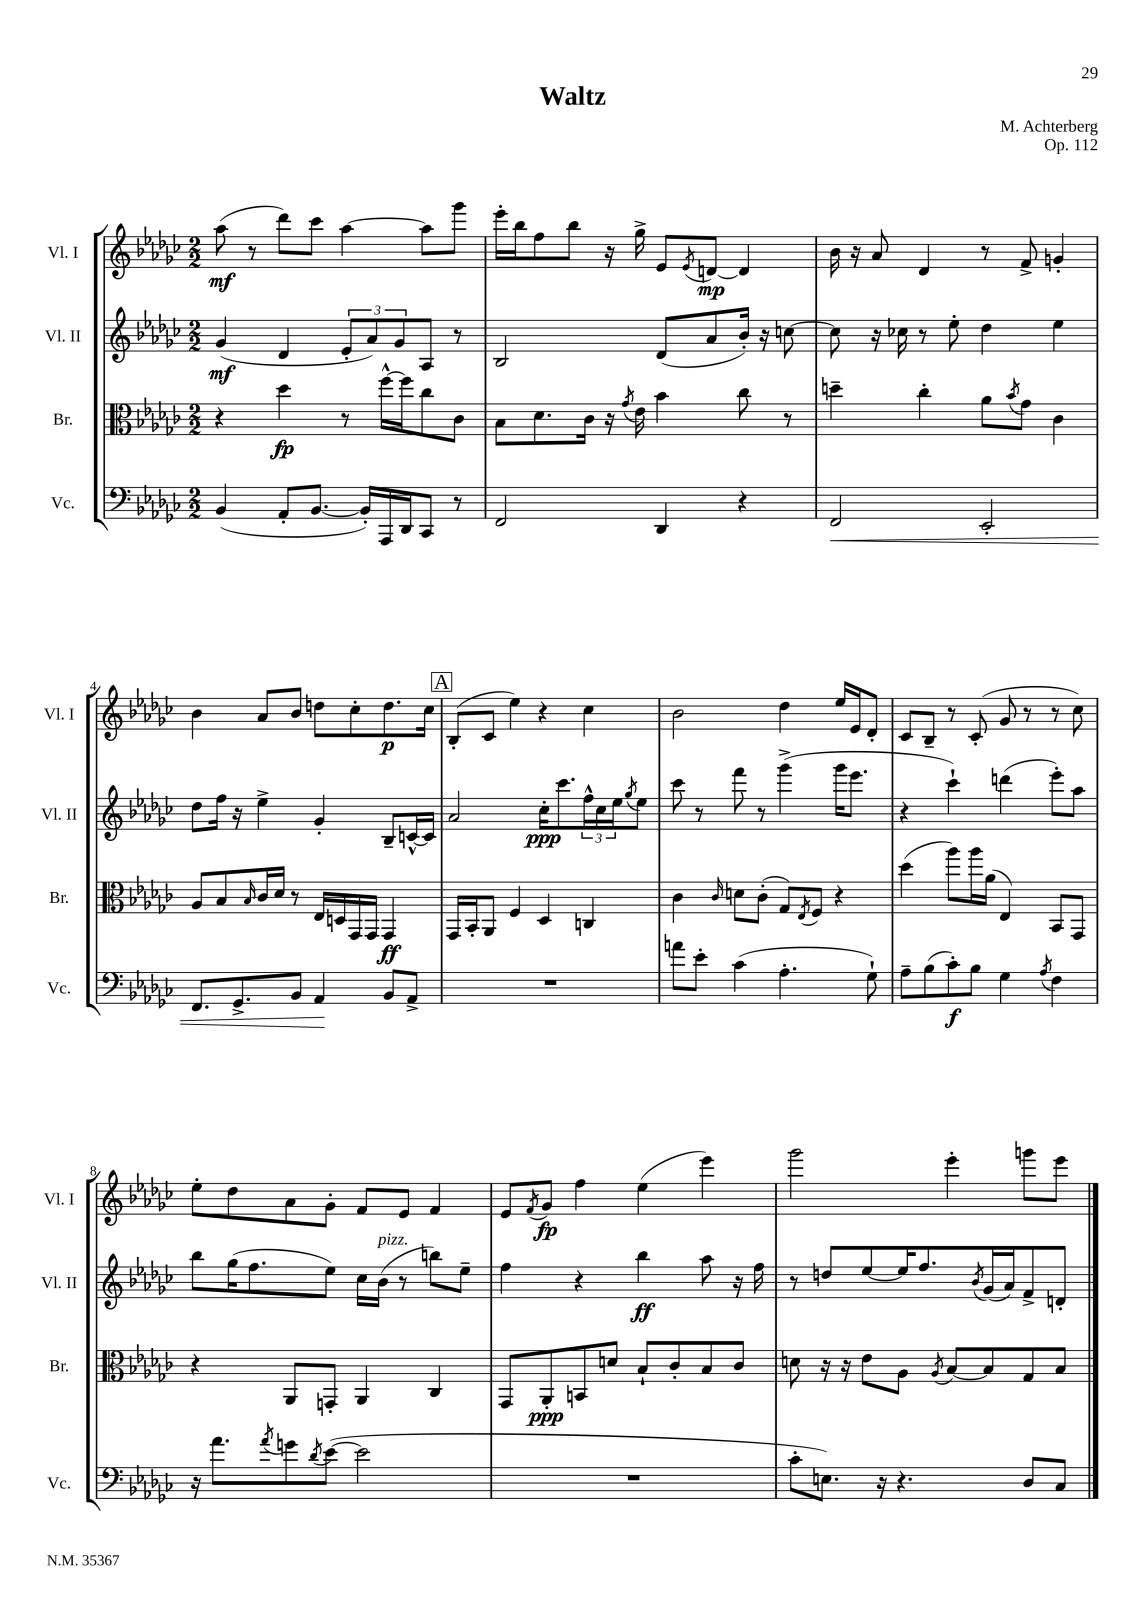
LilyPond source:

\header { title = "Waltz" composer = "M. Achterberg" opus = "Op. 112" }
<<
\new StaffGroup <<
\new Staff = "s0" \with { instrumentName = "Vl. I" shortInstrumentName = "Vl. I" } {
    \clef treble \key ges \major \numericTimeSignature \time 2/2
    aes''8\mf( r8 des'''8) ces'''8 aes''4~ aes''8 ges'''8 |
    ees'''16-. bes''16 f''8 bes''8 r16 ges''16-> ees'8 \acciaccatura { ees'8 } d'8~\mp d'4 |
    bes'16 r16 aes'8 des'4 r8 f'8-> g'4-. |
    bes'4 aes'8 bes'8 d''8 ces''8-. d''8.\p ces''16 |
    \mark \markup { \box "A" } bes8-.( ces'8 ees''4) r4 ces''4 |
    bes'2 des''4 ees''16 ees'16 des'8-. |
    ces'8 bes8-- r8 ces'8-.( ges'8 r8 r8 ces''8) |
    ees''8-. des''8 aes'8 ges'8-. f'8 ees'8 f'4 |
    ees'8 \acciaccatura { f'8 } ges'8\fp f''4 ees''4( ees'''4) |
    ges'''2 ees'''4-. g'''8 ees'''8 \bar "|." |
}
\new Staff = "s1" \with { instrumentName = "Vl. II" shortInstrumentName = "Vl. II" } {
    \clef treble \key ges \major \numericTimeSignature \time 2/2
    ges'4\mf( des'4 \tuplet 3/2 { ees'8-. aes'8) ges'8 } aes8 r8 |
    bes2 des'8( aes'8 bes'16-.) r16 c''8~ |
    c''8 r16 ces''16 r8 ees''8-. des''4 ees''4 |
    des''8 f''16 r16 ees''4-> ges'4-. bes8-- c'16~-^ c'16 |
    \mark \markup { \box "A" } aes'2 ces''16-.\ppp ces'''8. \tuplet 3/2 { f''16-^ ces''16 ees''16 } \acciaccatura { ges''8 } ees''8 |
    ces'''8 r8 f'''8 r8 ges'''4->( ges'''16 ees'''8. |
    r4 ces'''4-!) d'''4( ees'''8-.) aes''8 |
    bes''8 ges''16( f''8. ees''8) ces''16 bes'16^\markup { \italic "pizz." }( r8 b''8) ees''8-- |
    f''4 r4 bes''4\ff aes''8 r16 f''16 |
    r8 d''8 ees''8~ ees''16 f''8. \acciaccatura { bes'8 } ges'16( aes'16) f'8-> d'8-. \bar "|." |
}
\new Staff = "s2" \with { instrumentName = "Br." shortInstrumentName = "Br." } {
    \clef alto \key ges \major \numericTimeSignature \time 2/2
    r4 des''4\fp r8 f''16~-^ f''16 ces''8 ces'8 |
    bes8 des'8. ces'16 r16 \acciaccatura { ges'8 } ees'16 bes'4 ces''8 r8 |
    d''4-- ces''4-. aes'8 \acciaccatura { bes'8 } ges'8 ces'4 |
    aes8 bes8 \grace { bes16 } ces'16 des'16 r8 ees16 d16 ges,16 ges,16 ges,4\ff |
    \mark \markup { \box "A" } ges,16 bes,16-. aes,8 f4 des4 c4 |
    ces'4 \grace { ces'16 } d'8 ces'8-.( ges8) \acciaccatura { ees8 } f8 r4 |
    des''4( aes''8) aes''16 aes'16( ees4) bes,8 ges,8 |
    r4 aes,8 g,8-. aes,4 ces4 |
    ges,8 aes,8-.\ppp b,8 d'8 bes8-! ces'8-. bes8 ces'8 |
    d'8 r16 r16 ees'8 aes8 \acciaccatura { aes8 } bes8~ bes8 ges8 bes8 \bar "|." |
}
\new Staff = "s3" \with { instrumentName = "Vc." shortInstrumentName = "Vc." } {
    \clef bass \key ges \major \numericTimeSignature \time 2/2
    bes,4( aes,8-. bes,8.~ bes,16-.) aes,,16 des,16 ces,8 r8 |
    f,2 des,4 r4 |
    f,2\< ees,2-. |
    f,8. ges,8.-> bes,8 aes,4\! bes,8 aes,8-> |
    \mark \markup { \box "A" } R1 |
    a'8 ees'8-. ces'4( aes4.-. ges8-!) |
    aes8-- bes8( ces'8-.\f) bes8 ges4 \acciaccatura { aes8 } f4 |
    r16 aes'8. \acciaccatura { aes'8 } g'8 \acciaccatura { des'8 } ees'8~( ees'2 |
    R1 |
    ces'8-. e8.) r16 r4. des8 ces8 \bar "|." |
}
>>
>>
